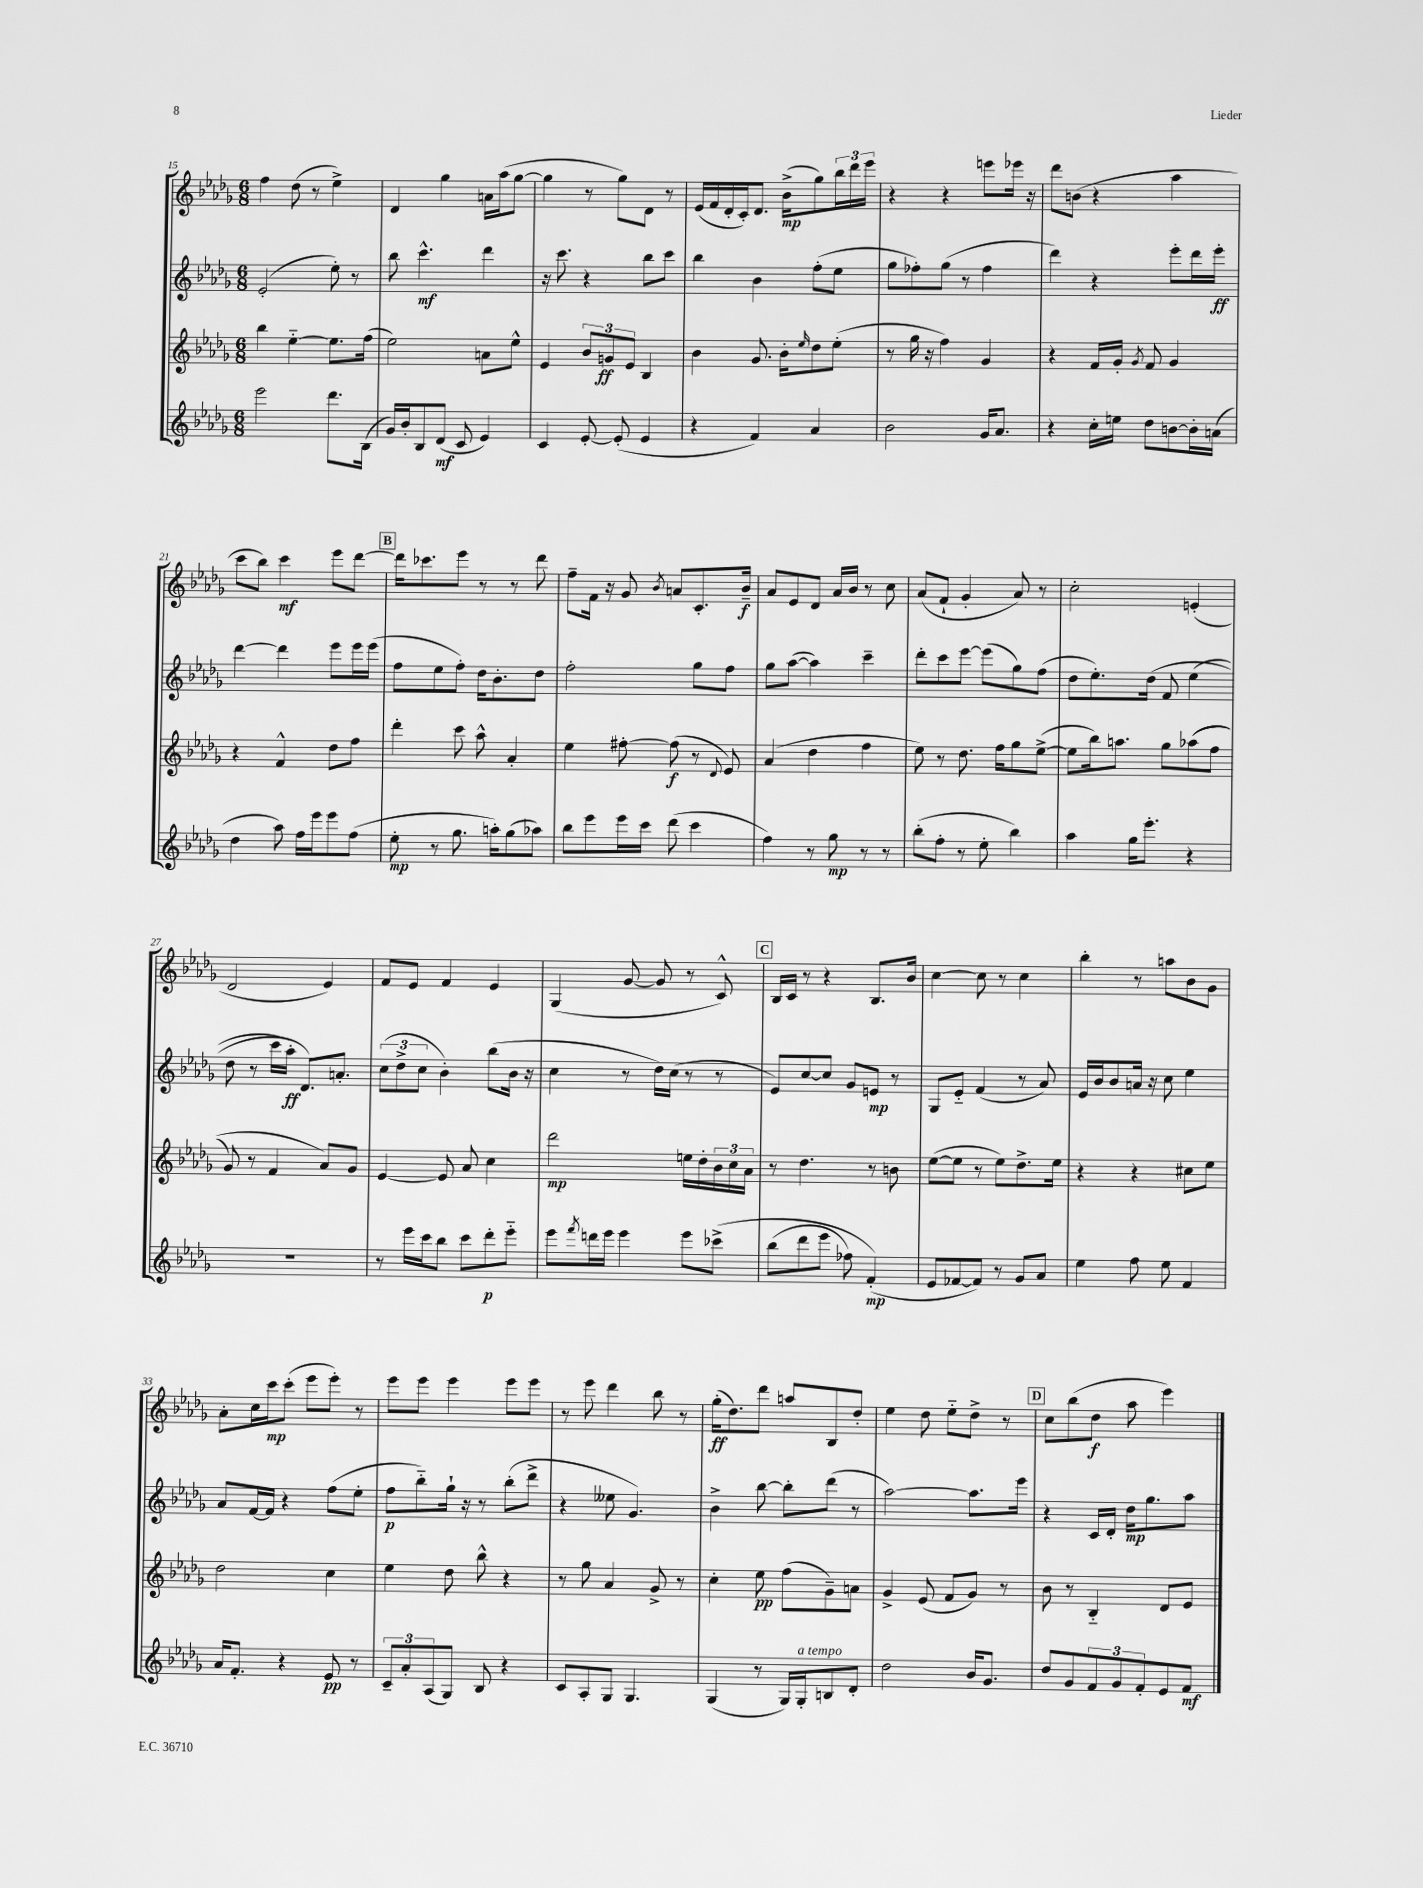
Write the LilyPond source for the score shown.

<<
\new StaffGroup <<
\new Staff = "s0" {
    \clef treble \key des \major \numericTimeSignature \time 6/8
    f''4 des''8( r8 ees''4->) |
    des'4 ges''4 a'16 aes''16( ges''8~ |
    ges''4 r8 ges''8) des'8 r8 |
    ees'16( f'16 des'16-. c'16-.) des'8. bes'16->\mp( ges''8) \tuplet 3/2 { bes''16 des'''16 ees'''16 } |
    r4 r4 e'''8 ees'''16 r16 |
    des'''8 b'8( r4 aes''4 |
    c'''8 bes''8) c'''4\mf ees'''8 des'''8~ |
    \mark \markup { \box "B" } des'''16 ces'''8. ees'''8 r8 r8 des'''8 |
    f''8-- f'16 r16 ges'8 \acciaccatura { bes'8 } a'8 c'8.-. bes'16--\f |
    aes'8 ees'8 des'8 aes'16 bes'16 r8 c''8 |
    aes'8( f'8-! ges'4-. aes'8) r8 |
    c''2-. e'4-.( |
    des'2 ees'4) |
    f'8 ees'8 f'4 ees'4 |
    ges4( ges'8~ ges'8 r8 c'8-^) |
    \mark \markup { \box "C" } bes16 c'16 r8 r4 bes8. bes'16 |
    c''4~ c''8 r8 c''4 |
    bes''4-. r8 a''8 bes'8 ges'8 |
    aes'8-. c''16 c'''16\mp c'''8-.( ees'''8 ees'''8-.) r8 |
    ees'''8 ees'''8 ees'''4 ees'''8 ees'''8 |
    r8 ees'''8 des'''4 bes''8 r8 |
    ges''16-.\ff( des''8.) des'''8 a''8 bes8 des''8-. |
    ees''4 des''8 ees''8-_ des''8-> r8 |
    \mark \markup { \box "D" } c''8 bes''8( des''8\f aes''8 ees'''4) \bar "|." |
}
\new Staff = "s1" {
    \clef treble \key des \major \numericTimeSignature \time 6/8
    ees'2-.( ees''8-.) r8 |
    bes''8 c'''4.-^\mf des'''4 |
    r16 c'''8. r4 bes''8 c'''8 |
    bes''4 bes'4 f''8-.( ees''8 |
    ges''8 fes''8-.) ges''8( r8 fes''4 |
    des'''4) r4 ees'''8-. des'''16 ees'''16-.\ff |
    des'''4~ des'''4 ees'''8 ees'''16 ees'''16( |
    \mark \markup { \box "B" } f''8 ees''8 f''8-.) des''16 bes'8.-. des''8 |
    f''2-. ges''8 f''8 |
    ges''8 aes''8~( aes''4) c'''4-- |
    des'''8-. c'''8 ees'''8~ ees'''8( ges''8) f''8( |
    des''8 ees''8.-.) des''16\( f'8 ees''4( |
    des''8 r8 c'''16 aes''16-.\ff) des'8.\) a'8.-. |
    \tuplet 3/2 { c''8( des''8-> c''8 } bes'4-.) bes''8( bes'16 r16 |
    c''4 r8 des''16) c''16( r8 r8 |
    \mark \markup { \box "C" } ees'8) c''8~ c''8 ges'8 e'8\mp r8 |
    ges8 ees'8-_ f'4( r8 aes'8) |
    ees'16 bes'16 bes'8 a'16 r16 c''8 ees''4 |
    aes'8 f'16~ f'16 r4 f''8( ees''8-. |
    f''8\p bes''8-_) ges''16-! r16 r8 bes''8-.( des'''8-> |
    r4 eeses''8 ges'4.) |
    bes'4-> bes''8~ bes''8-. des'''8( r8 |
    aes''2~) aes''8. ees'''16 |
    \mark \markup { \box "D" } r4 c'16 des'16-. des''16\mp ges''8. aes''8 \bar "|." |
}
\new Staff = "s2" {
    \clef treble \key des \major \numericTimeSignature \time 6/8
    bes''4 ees''4~-_ ees''8. f''16( |
    ees''2) a'8 ees''8-^ |
    ees'4 \tuplet 3/2 { bes'8 g'8\ff ees'8 } bes4 |
    bes'4 ges'8. bes'16-. \grace { ees''16 } des''8 ees''8-.( |
    r8 ges''16 r16 f''4) ges'4 |
    r4 f'16 ges'16-. \acciaccatura { ges'8 } f'8 ges'4 |
    r4 f'4-^ des''8 f''8 |
    \mark \markup { \box "B" } des'''4-. c'''8 aes''8-^ aes'4-. |
    ees''4 fis''8~-. fis''8\f( r8 \appoggiatura { des'8 } ees'8) |
    aes'4( des''4 f''4 |
    ees''8) r8 des''8. f''16 ges''8 ees''8~->( |
    ees''8 bes''16) a''8. ges''8 aes''8(\( f''8 |
    ges'8) r8 f'4 aes'8\) ges'8 |
    ees'4~ ees'8 aes'8 c''4 |
    des'''2\mp e''16 des''16-. \tuplet 3/2 { bes'16 c''16 aes'16 } |
    \mark \markup { \box "C" } r8 des''4. r8 b'8 |
    ees''8~( ees''8 r8 ees''8) des''8.-> ees''16 |
    r4 r4 cis''8 ees''8 |
    des''2 c''4 |
    ees''4 des''8 bes''8-^ r4 |
    r8 ges''8 aes'4 ges'8-> r8 |
    c''4-. ees''8\pp f''8( ges'8--) a'8 |
    ges'4-> ees'8( f'8 ges'8) r8 |
    \mark \markup { \box "D" } bes'8 r8 bes4-_ des'8 ees'8 \bar "|." |
}
\new Staff = "s3" {
    \clef treble \key des \major \numericTimeSignature \time 6/8
    ees'''2 des'''8. bes16( |
    ges'16) bes'16-. bes8 des'8\mf( c'8 ees'4) |
    c'4 ees'8~-. ees'8-.( ees'4 |
    r4 f'4) aes'4 |
    bes'2 ges'16 aes'8. |
    r4 c''16-. e''16 des''8 b'8~ b'16-. a'16( |
    des''4 aes''8) f''16 ees'''16 ees'''8 f''8( |
    \mark \markup { \box "B" } ees''8-.\mp r8 ges''8. a''16-.) ges''8( aes''8) |
    bes''8 ees'''8 ees'''16 c'''16 des'''8( c'''4 |
    f''4) r8 ges''8\mp r8 r8 |
    bes''8-.( f''8-. r8 ees''8-. bes''4) |
    aes''4 ges''16 ees'''8.-. r4 |
    R2. |
    r8 ees'''16 c'''16 bes''8 c'''8 des'''8-.\p ees'''8-_ |
    ees'''8 \acciaccatura { f'''8 } d'''16 ees'''16 ees'''4 ees'''8 ces'''8->\( |
    \mark \markup { \box "C" } bes''8( des'''8 ees'''8 fes''8) f'4-.\mp(\) |
    ees'8 fes'8~ fes'8) r8 ges'8 aes'8 |
    ees''4 f''8 ees''8 f'4 |
    aes'16 f'8.-. r4 ees'8\pp r8 |
    \tuplet 3/2 { c'8-- aes'8-. aes8( } ges8) bes8 r4 |
    c'8 aes8-. ges8 ges4. |
    ges4( r8 ges16) ges16-.^\markup { \italic "a tempo" } b8 des'8-. |
    des''2 bes'16 ges'8. |
    \mark \markup { \box "D" } des''8 ges'8 \tuplet 3/2 { f'8 ges'8 f'8-. } ees'8 f'8\mf \bar "|." |
}
>>
>>
\layout { \context { \Score currentBarNumber = #15 } }
